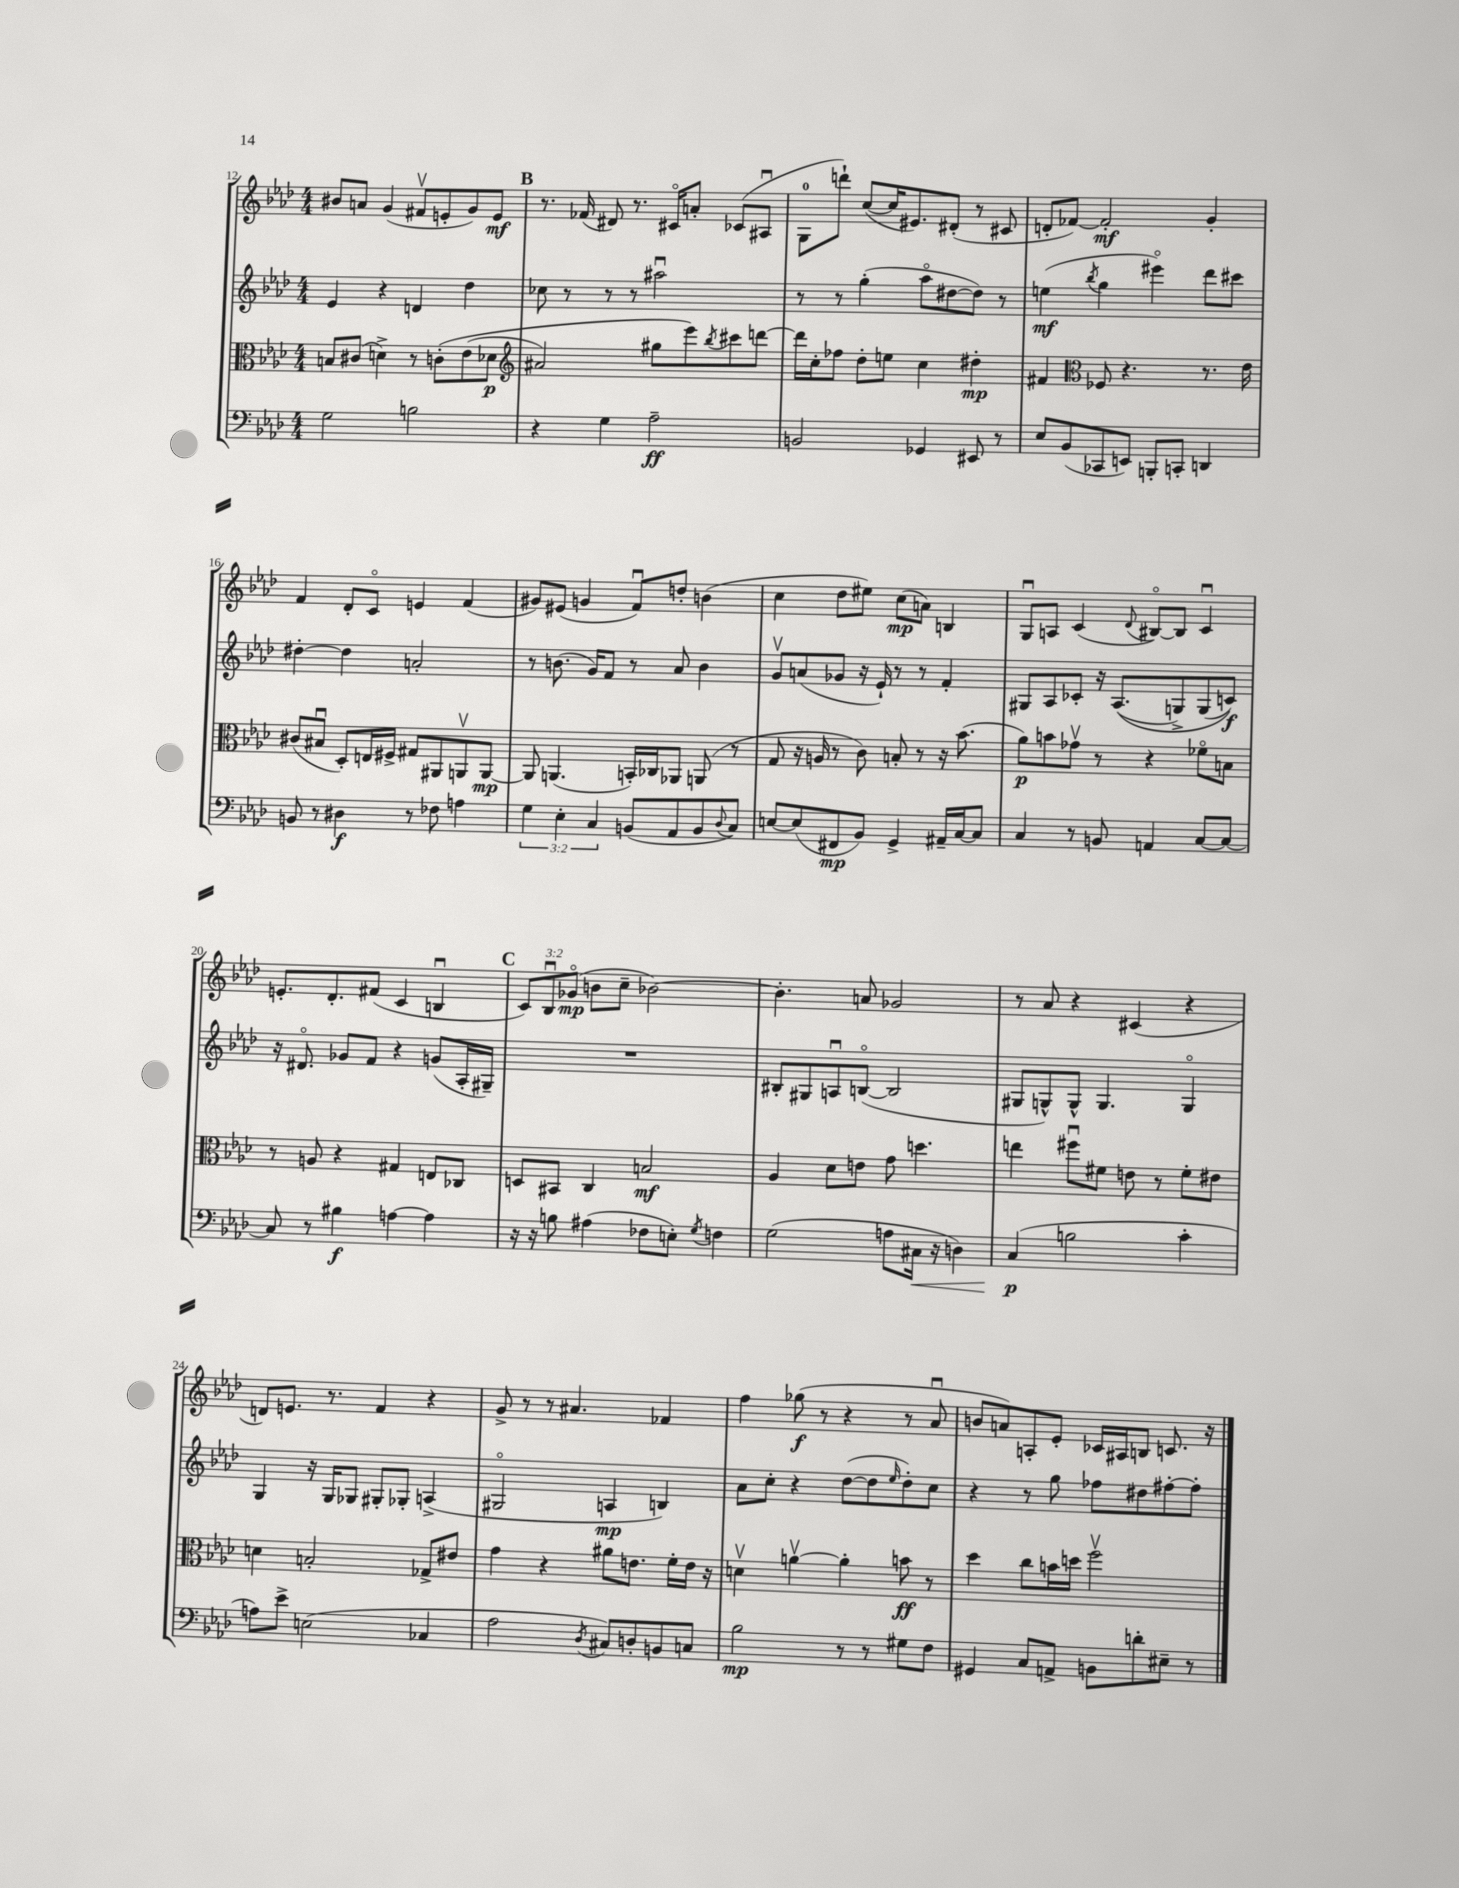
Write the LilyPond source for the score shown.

<<
\new StaffGroup <<
\new Staff = "s0" {
    \clef treble \key aes \major \numericTimeSignature \time 4/4 \override Staff.TupletNumber.text = #tuplet-number::calc-fraction-text
    bis'8 a'8 g'4( fis'8\upbow e'8-. g'8) e'8\mf |
    \mark \markup { \bold "B" } r8. fes'16( dis'8) r8. cis'16\flageolet a'8-. ces'8( ais8\downbow |
    g8-0 d'''8-!) c''8~( c''16 eis'8.) dis'8-.( r8 cis'8 |
    d'8-. fes'8~) fes'2-.\mf g'4-. |
    f'4 des'8-. c'8\flageolet e'4 f'4( |
    gis'8) eis'8( g'4 f'8\downbow) d''8-. b'4( |
    c''4 des''8 eis''8) c''8\mp( a'8) b4 |
    g8\downbow a8 c'4( \appoggiatura { des'8 } bis8~\flageolet) bis8 c'4\downbow |
    e'8.-. des'8.-. fis'8( c'4 b4\downbow |
    \mark \markup { \bold "C" } \tuplet 3/2 { c'8) bes8\downbow ges'8\flageolet\mp( } b'8 c''8-- bes'2~) |
    bes'4.-. a'8 ges'2 |
    r8 aes'8 r4 cis'4( r4 |
    d'8) e'8. r8. f'4 r4 |
    g'8-> r8 r8 ais'4. fes'4 |
    f''4 ges''8\f( r8 r4 r8 aes'8\downbow |
    b'8 a'8) a8-. ees'8-. ces'16 ais16 b8 c'8. r16 \bar "|." |
}
\new Staff = "s1" {
    \clef treble \key aes \major \numericTimeSignature \time 4/4
    ees'4 r4 d'4 des''4 |
    \mark \markup { \bold "B" } ces''8 r8 r8 r8 ais''2\downbow |
    r8 r8 g''4-.( aes''8\flageolet dis''8~ dis''8) r8 |
    e''4\mf( \acciaccatura { bes''8 } g''4 eis'''4\flageolet) des'''8 cis'''8 |
    dis''4~-. dis''4 a'2-. |
    r8 b'8.( g'16) f'8 r8 aes'8 b'4 |
    g'8\upbow a'8( ges'8 r16 ees'16-!) r8 r8 f'4-. |
    gis8 aes8 ces'8-. r16 aes8.(\( g8->) g8( c'8\f)\) |
    r16 dis'8.\flageolet ges'8 f'8 r4 g'8( aes16-. gis16--) |
    \mark \markup { \bold "C" } R1 |
    bis8-. gis8 a8\downbow b8~\flageolet( b2 |
    gis8 g8-^) g8-^ g4. g4\flageolet |
    g4 r16 g16 ges8 gis8-. ges8-. a4->( |
    gis2\flageolet a4\mp b4) |
    aes'8 c''8-. r4 des''8~( des''8 \grace { ees''16 } des''8-.) c''8 |
    r4 r8 g''8 fes''8 dis''8 fis''8~-. fis''8-. \bar "|." |
}
\new Staff = "s2" {
    \clef alto \key aes \major \numericTimeSignature \time 4/4
    b8 cis'8( d'4->) r8 c'8-.\( ees'8( des'8\p |
    \mark \markup { \bold "B" } \clef treble ais'2) gis''8 ees'''8\) \acciaccatura { bes''8 } cis'''8 d'''8~ |
    d'''16 c''16-. fes''8 des''8-. e''8 c''4 dis''4-.\mp |
    fis'4 \clef alto fes8 r4. r8. ees'16 |
    cis'8( bis8\downbow des8-.) e16 fis16-> gis8 ais,8 a,8\upbow a,8~\mp |
    a,8 a,4.( b,16-.) ces16 aes,8 a,8( r8 |
    g8 r16 a16 r8 c'8) b8-. r8 r16 bes'8.( |
    aes'8\p) b'8 ges'8\upbow r8 r4 fes'8\flageolet b8 |
    r8 a8 r4 gis4 e8 ces8 |
    \mark \markup { \bold "C" } d8 bis,8 c4 b2\mf |
    aes4 des'8 e'8 g'8 d''4. |
    e''4 fis''8\downbow fis'8 e'8 r8 fis'8-. eis'8 |
    d'4 b2-. ges8-> eis'8 |
    g'4 r4 ais'8 e'8. f'16-. e'16 r16 |
    d'4\upbow a'4~\upbow a'4-. b'8\ff r8 |
    des''4 c''8 b'16 d''16 f''2\upbow \bar "|." |
}
\new Staff = "s3" {
    \clef bass \key aes \major \numericTimeSignature \time 4/4 \override Staff.TupletNumber.text = #tuplet-number::calc-fraction-text
    g2 b2 |
    \mark \markup { \bold "B" } r4 g4 aes2--\ff |
    b,2 ges,4 eis,8 r8 |
    ees8 bes,8( ces,8 e,8) b,,8-. c,8-. d,4 |
    b,8 r8 dis4\f r8 fes8 a4 |
    \tuplet 3/2 { g4 ees4-. c4 } b,8( aes,8 b,8 \appoggiatura { des8 } c8) |
    e8~ e8( fis,8\mp bes,8) g,4-> ais,16-- c16~ c8 |
    c4 r8 b,8 a,4 c8~ c8~ |
    c8 r8 bis4\f a4~ a4 |
    \mark \markup { \bold "C" } r16 r16 b8 ais4( fes8 e8-.) \acciaccatura { g8 } f4 |
    g2( a8 cis16\< r16 d4) |
    c4\p\!( b2 c'4-. |
    a8) ees'8-> e2( ces4 |
    aes2 \acciaccatura { des8 } cis8) d8-. b,8 c8 |
    bes2\mp r8 r8 gis8 f8 |
    gis,4 c8 a,8-> b,8 d'8-. eis8-- r8 \bar "|." |
}
>>
>>
\layout { \context { \Score currentBarNumber = #12 } }
